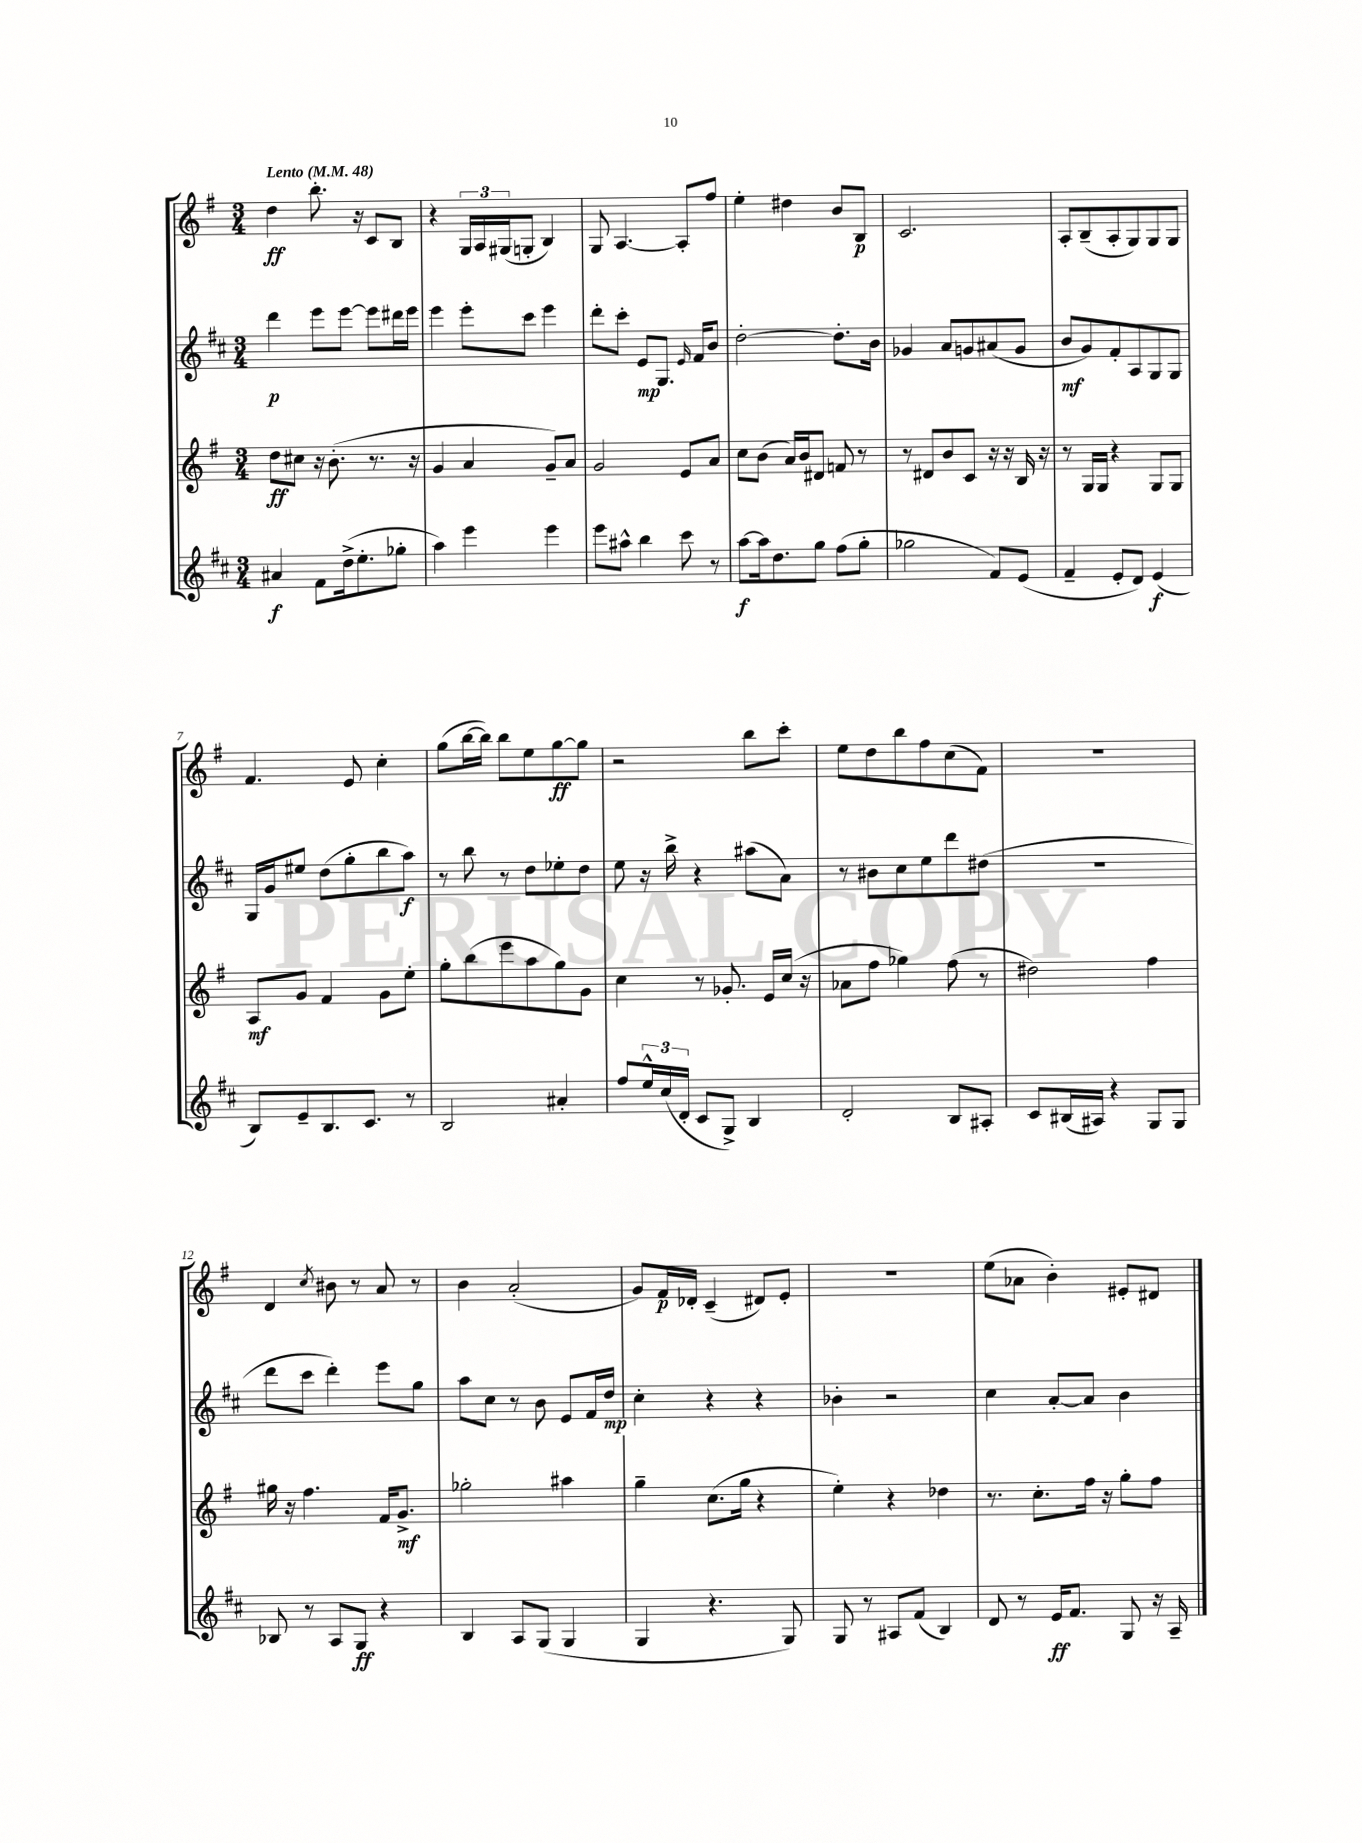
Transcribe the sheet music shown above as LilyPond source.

<<
\new StaffGroup <<
\new Staff = "s0" {
    \clef treble \key g \major \numericTimeSignature \time 3/4 \tempo "Lento" 4 = 48
    d''4\ff b''8.-. r16 c'8 b8 |
    r4 \tuplet 3/2 { g16 a16 gis16( } g8-. b4) |
    g8 a4.~ a8-. fis''8 |
    e''4-. dis''4 b'8 b8\p |
    c'2. |
    a8-. b8--( a8-. g8) g8 g8 |
    fis'4. e'8 c''4-. |
    g''8( b''16~ b''16) b''8 e''8 g''8~\ff g''8 |
    r2 b''8 c'''8-. |
    e''8 d''8 b''8 fis''8 c''8( fis'8) |
    R2. |
    d'4 \acciaccatura { c''8 } bis'8 r8 a'8 r8 |
    b'4 a'2-.( |
    g'8) fis'16\p des'16-. c'4--( dis'8) e'8-. |
    R2. |
    e''8( aes'8 b'4-.) eis'8-. dis'8 \bar "|." |
}
\new Staff = "s1" {
    \clef treble \key d \major \numericTimeSignature \time 3/4
    d'''4\p e'''8 e'''8~ e'''8 dis'''16 e'''16 |
    e'''4 e'''8-. cis'''8 e'''4 |
    d'''8-. cis'''8-. e'8\mp g8. \grace { e'16 } fis'16 b'8 |
    d''2~-. d''8.-. b'16 |
    ges'4 a'8 g'8 ais'8( g'8 |
    b'8\mf g'8) fis'8-. a8 g8 g8 |
    g16 g'16 eis''8 d''8( g''8-. b''8 a''8\f) |
    r8 b''8 r8 d''8 ees''8-. d''8 |
    e''8 r16 b''16-> r4 ais''8( a'8) |
    r8 bis'8 cis''8 e''8 d'''8 dis''8( |
    R2. |
    d'''8 cis'''8 d'''4-.) e'''8 g''8 |
    a''8 cis''8 r8 b'8 e'8 fis'16 d''16\mp |
    cis''4-. r4 r4 |
    bes'4-. r2 |
    cis''4 a'8~-. a'8 b'4 \bar "|." |
}
\new Staff = "s2" {
    \clef treble \key g \major \numericTimeSignature \time 3/4
    d''8\ff cis''8 r16 b'8.-.( r8. r16 |
    g'4 a'4 g'8--) a'8 |
    g'2 e'8 a'8 |
    c''8 b'8( a'16) b'16 dis'8 f'8 r8 |
    r8 dis'8 b'8 c'8 r16 r16 b16 r16 |
    r8 g16 g16 r4 g8 g8 |
    a8\mf g'8 fis'4 g'8 e''8-. |
    g''8-. b''8( e'''8 a''8 g''8) g'8 |
    c''4 r8 ges'8.-. e'16 c''16( r16 |
    aes'8 fis''8 ges''4) fis''8( r8 |
    dis''2) fis''4 |
    gis''16 r16 fis''4. fis'16 g'8.->\mf |
    ges''2-. ais''4 |
    g''4-- c''8.( g''16 r4 |
    e''4-.) r4 des''4 |
    r8. c''8.-. fis''16 r16 g''8-. fis''8 \bar "|." |
}
\new Staff = "s3" {
    \clef treble \key d \major \numericTimeSignature \time 3/4
    ais'4\f fis'8 d''16->( e''8.-. ges''8-. |
    a''4) e'''4 e'''4 |
    e'''8 ais''8-^ b''4 cis'''8 r8 |
    a''8~\f a''16 d''8. g''8 fis''8( g''8-. |
    ges''2 fis'8) e'8( |
    fis'4-- e'8-. d'8) e'4\f( |
    b8) e'8-- b8. cis'8. r8 |
    b2 ais'4-. |
    fis''8 \tuplet 3/2 { e''16-^ cis''16( d'16-. } cis'8 g8->) b4 |
    d'2-. b8 ais8-. |
    cis'8 bis16( ais16) r4 g8 g8 |
    bes8 r8 a8 g8\ff r4 |
    b4 a8 g8( g4 |
    g4 r4. g8) |
    g8 r8 ais8 fis'8( b4) |
    d'8 r8 e'16\ff fis'8. g8 r16 a16-- \bar "|." |
}
>>
>>
